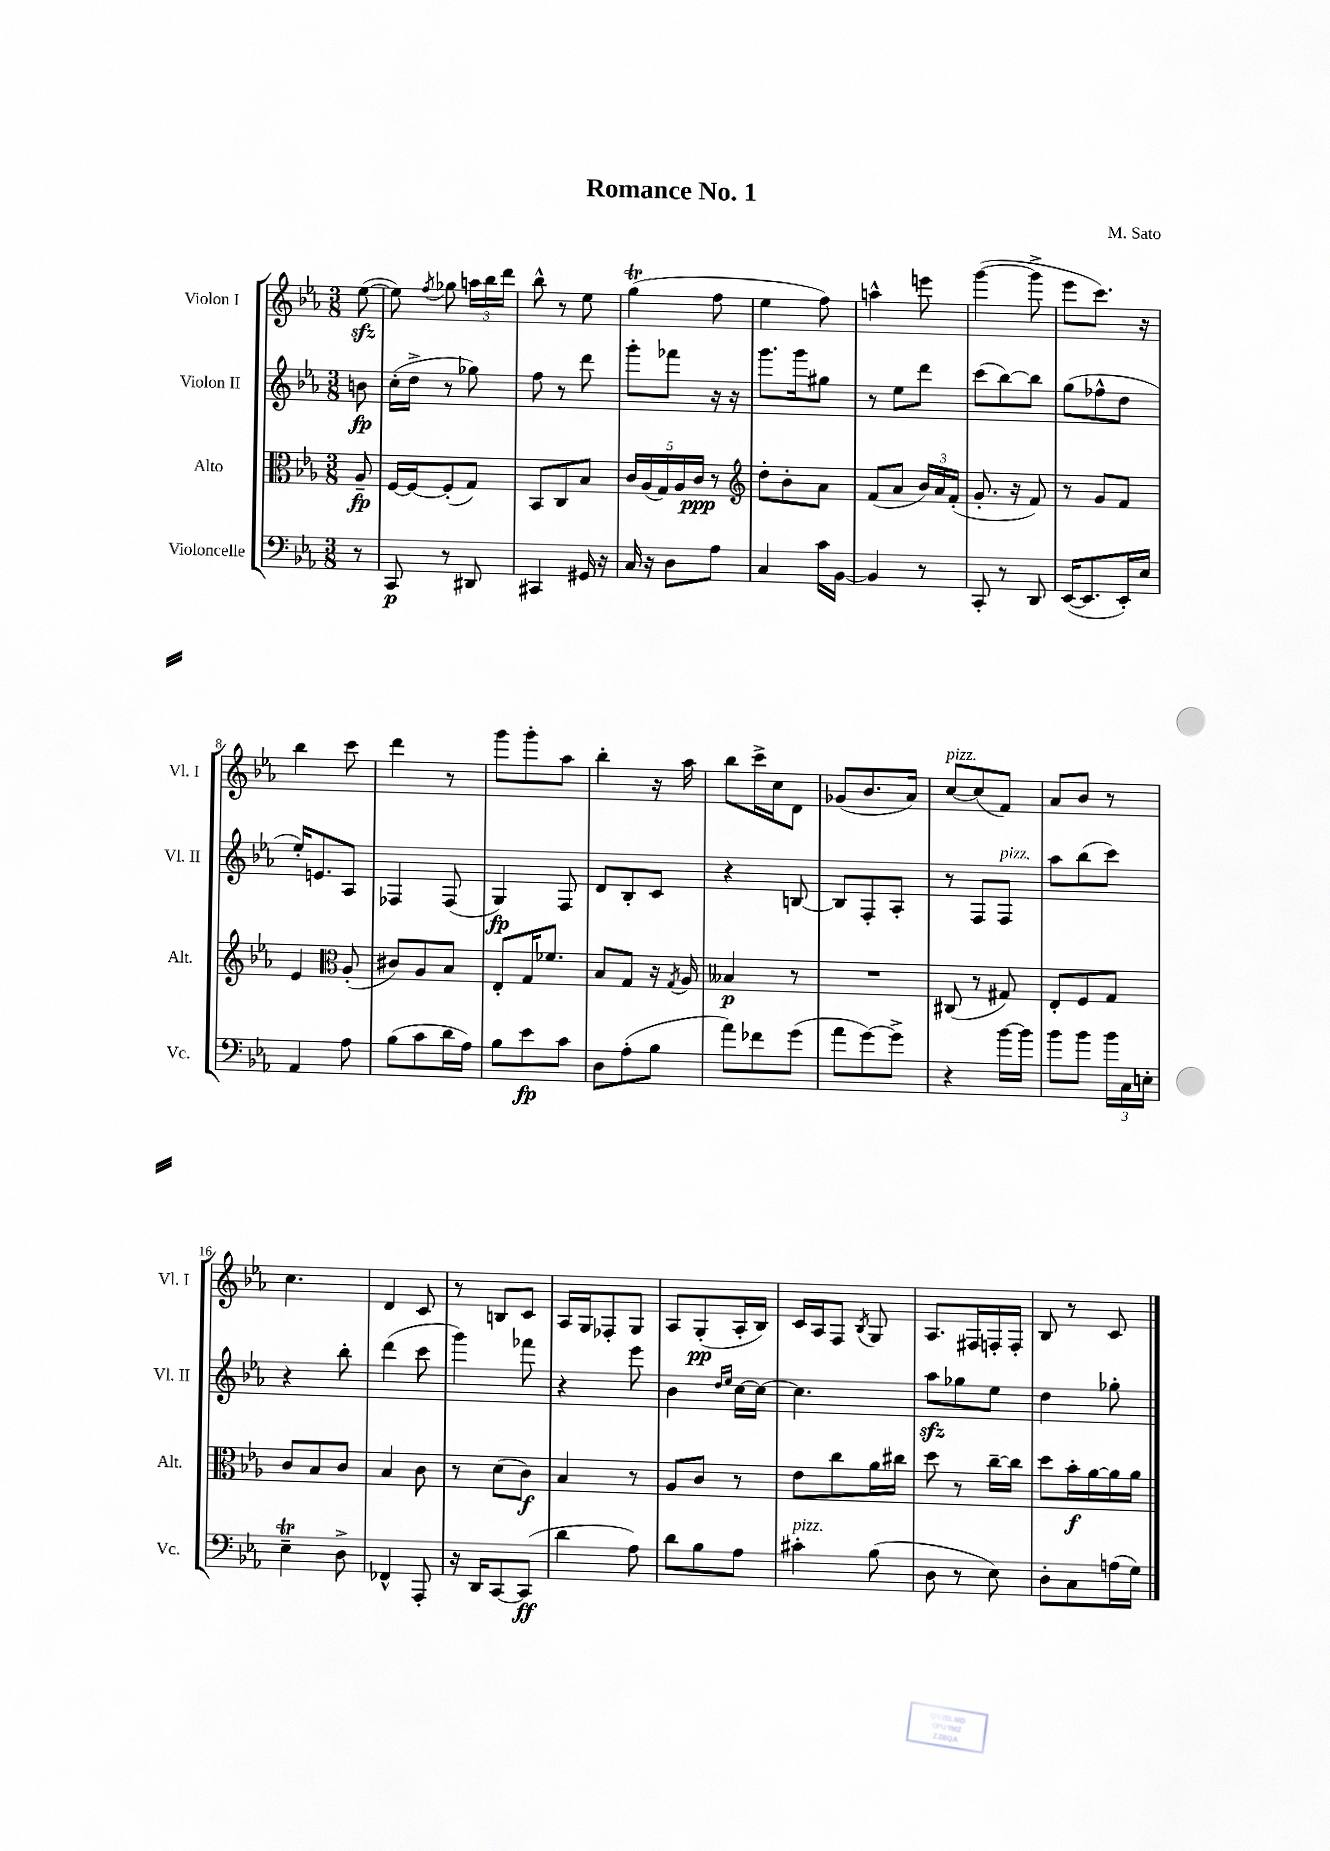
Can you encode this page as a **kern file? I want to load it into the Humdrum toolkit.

**kern	**kern	**kern	**kern
*staff4	*staff3	*staff2	*staff1
*clefF4	*clefC3	*clefG2	*clefG2
*k[b-e-a-]	*k[b-e-a-]	*k[b-e-a-]	*k[b-e-a-]
*M3/8	*M3/8	*M3/8	*M3/8
8r	8A-~	8b	([8ee-
=	=	=	=
8CC	[16F	(16cc'	8ee-])
.	16F_	16dd^	.
.	.	.	8qff
8r	(8F']	8r	8gg-
8DD#	8G)	8gg-)	24aa
.	.	.	24bb-
.	.	.	24ddd
=	=	=	=
4CC#	8BB-	8ff	8bb-^^
.	8C	8r	8r
16GG#	8B-	8ddd	8ee-
16r	.	.	.
=	=	=	=
16C	20c	8ggg'	(4gg
.	(20A-	.	.
16r	.	.	.
.	20G)	.	.
8D	.	8fff-	.
.	20A-	.	.
.	20c	.	.
8A-	8r	16r	8ff
.	.	16r	.
=	=	=	=
*	*clefG2	*	*
4C	8dd'	8.ggg	4ee-
.	8b-'	.	.
.	.	16ggg	.
16c	8a-	8gg#	8ff)
[16BB-	.	.	.
=	=	=	=
4BB-]	(8f	8r	4aa^^
.	8a-	8ee-	.
8r	24b-)	8ddd	8eee
.	24a-	.	.
.	(24f'	.	.
=	=	=	=
8CC'	8.g'	(8ccc	([4ggg
8r	.	[8bb-)	.
.	16r	.	.
8DD	8f)	8bb-]	8ggg^]
=	=	=	=
([16EE-	8r	(8gg	8eee-
8.EE-]	.	.	.
.	8g	8ff-^^	8.ccc)
16EE-')	8f	8dd	.
16E-	.	.	16r
=	=	=	=
4AA-	4e-	16ee-')	4bb-
.	.	8.e	.
*	*clefC3	*	*
8A-	(8A-'	8A-	8ccc
=	=	=	=
(8B-	8c#)	4F-	4ddd
8c	8A-	.	.
16d	8B-	(8F-	8r
16A-)	.	.	.
=	=	=	=
8B-	8E-'	4G)	8ggg
8e-	16G	.	8ggg'
.	8.f-	.	.
8c	.	8F	8aa-
=	=	=	=
8D	8B-	8d	4bb-'
(8A-'	8G	8B-'	.
8B-	16r	8c	16r
.	8qG	.	.
.	16A-	.	16aa-
=	=	=	=
8a-)	4B--	4r	8bb-
8f-	.	.	16ccc^
.	.	.	16cc
(8g	8r	[8B	8d
=	=	=	=
8a-	4.r	8B]	(8g-
[8g)	.	8F'	8.b-
8g^]	.	8A-'	.
.	.	.	16a-)
=	=	=	=
4r	(8C#	8r	[8cc
.	8r	8F	(8cc]
[16b-	8G#)	8F	8f)
16b-]	.	.	.
=	=	=	=
8b-	8E-'	8aa-	8a-
8b-	8F	(8bb-	8b-
24b-	8G	8ccc)	8r
24C	.	.	.
24E'	.	.	.
=	=	=	=
4E-~	8c	4r	4.cc
.	8B-	.	.
8D^	8c	8bb-'	.
=	=	=	=
4FF-^^	4B-	(4ddd	4d
8AAA-'	8c	8ccc	8c
=	=	=	=
16r	8r	4ggg)	8r
16DD	.	.	.
[8CC	(8d	.	8B
(8CC]	8c)	8fff-	8c
=	=	=	=
4d	4B-	4r	16A-
.	.	.	16G
.	.	.	8F-'
8A-)	8r	8eee-	8G
=	=	=	=
8d	8A-	4b-	8A-
8B-	8c	.	(8G'
.	.	16qqdd	.
.	.	16qqee-	.
8A-	8r	[16cc	16A-'
.	.	16cc_	16B-)
=	=	=	=
4c#'	8e-	4.cc]	16c
.	.	.	16A-
.	8cc	.	8F
.	.	.	8qB-
(8B-	16a-	.	8G
.	16cc#	.	.
=	=	=	=
8D	8dd	8aa-	8.A-
8r	8r	8gg-	.
.	.	.	16F#
8E-)	[16cc~	8ee-	16F'
.	16cc]	.	16F'
=	=	=	=
8D'	8dd	4dd	8B-
8C	16b-'	.	8r
.	[16a-	.	.
(16A	16a-]	8gg-'	8c
16G)	16a-	.	.
==	==	==	==
*-	*-	*-	*-
